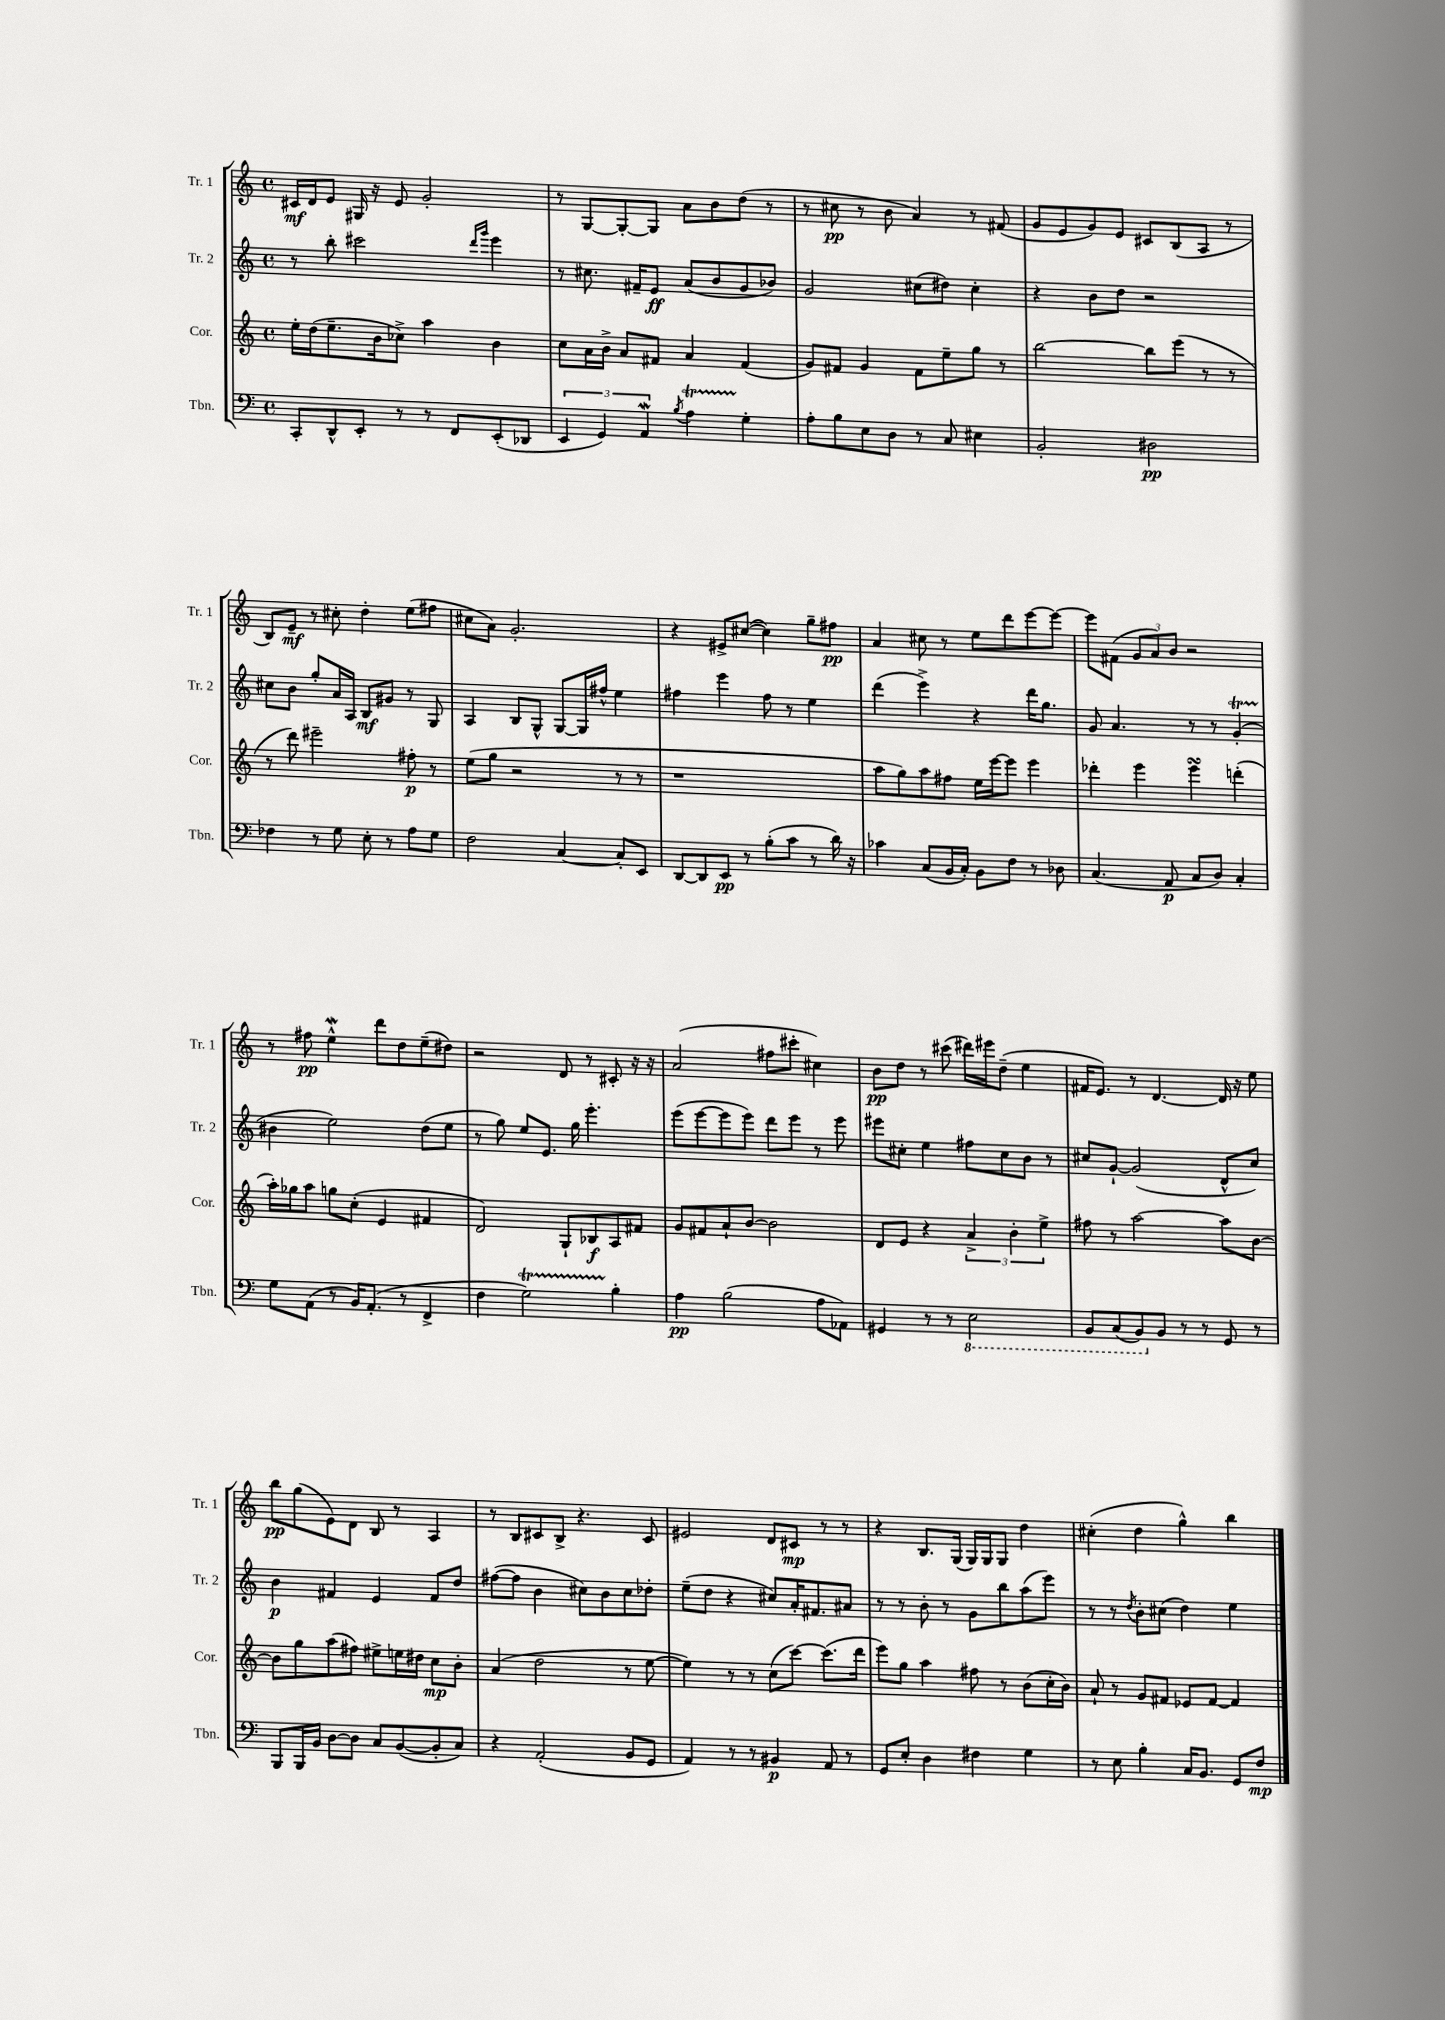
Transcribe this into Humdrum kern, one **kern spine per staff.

**kern	**dynam	**kern	**dynam	**kern	**dynam	**kern	**dynam
*part4	*part4	*part3	*part3	*part2	*part2	*part1	*part1
*staff4	*staff4	*staff3	*staff3	*staff2	*staff2	*staff1	*staff1
*I"Tbn.	*	*I"Cor.	*	*I"Tr. 2	*	*I"Tr. 1	*
*I'Tbn.	*	*I'Cor.	*	*I'Tr. 2	*	*I'Tr. 1	*
*clefF4	*	*clefG2	*	*clefG2	*	*clefG2	*
*k[]	*	*k[]	*	*k[]	*	*k[]	*
*M4/4	*	*M4/4	*	*M4/4	*	*M4/4	*
*met(c)	*	*met(c)	*	*met(c)	*	*met(c)	*
=6	=6	=6	=6	=6	=6	=6	=6
8CC'/L	.	16ee'\LL	.	8r	.	16c#X/LL	mf
.	.	(16dd\J	.	.	.	16d/J	.
8DD^^/	.	8.ee~\	.	8bb'\	.	8e/J	.
8EE'/J	.	.	.	2ccc#X\	.	16G#X/	.
.	.	16b\k	.	.	.	16r	.
8r	.	8cc-X^\J)	.	.	.	8e/	.
8r	.	4aa\	.	.	.	2g'/	.
8FF/L	.	.	.	.	.	.	.
.	.	.	.	16qqddd/LL	.	.	.
.	.	.	.	16qqggg/JJ	.	.	.
(8EE'/	.	4b\	.	4eee\	.	.	.
8DD-X/J	.	.	.	.	.	.	.
=7	=7	=7	=7	=7	=7	=7	=7
6EE/	.	8cc\L	.	8r	.	8r	.
.	.	16a\L	.	8.cc#X\	.	[8G/L	.
6GG/)	.	.	.	.	.	.	.
.	.	16b^\JJ	.	.	.	.	.
.	.	8a/L	.	.	.	8G'/_	.
.	.	.	.	16f#X~/KL	.	.	.
6AAW/	.	.	.	.	.	.	.
.	.	8f#X/J	.	8e/J	ff	8G/J]	.
8qB/	.	.	.	.	.	.	.
4AT\	.	4a/	.	(8a/L	.	8a\L	.
.	.	.	.	8b/	.	8b\	.
4G'\	.	(4f#/	.	8g/	.	(8dd\J	.
.	.	.	.	8b-X/J)	.	8r	.
=8	=8	=8	=8	=8	=8	=8	=8
8A'\L	.	8g/L)	.	2g/	.	8r	.
8B\	.	8f#X/J	.	.	.	8cc#X\	pp
8E\	.	4g/	.	.	.	8r	.
8D\J	.	.	.	.	.	8b\	.
8r	.	8f#\L	.	(8cc#X\L	.	4a/)	.
8C/	.	8ee~\	.	8dd#X\J)	.	.	.
4E#X\	.	8gg\J	.	4cc#'\	.	8r	.
.	.	8r	.	.	.	(8f#X/	.
=9	=9	=9	=9	=9	=9	=9	=9
2BB'/	.	[2bb\	.	4r	.	8g/L	.
.	.	.	.	.	.	8e/	.
.	.	.	.	8b\L	.	8g/)	.
.	.	.	.	8dd\J	.	8e/J	.
2D#X\	pp	8bb\L]	.	2r	.	8c#X/L	.
.	.	(8eee\J	.	.	.	(8B/	.
.	.	8r	.	.	.	8A/J	.
.	.	8r	.	.	.	8r	.
!!LO:LB:g=z
=10	=10	=10	=10	=10	=10	=10	=10
4F-X\	.	8r	.	8cc#X\L	.	8B/L)	.
.	.	8ddd\)	.	8b\J	.	8e~/J	mf
8r	.	2eee#X~\	.	8gg'/L	.	8r	.
8G\	.	.	.	16a/L	.	8cc#X'\	.
.	.	.	.	16A/JJ	.	.	.
8E'\	.	.	.	8B/L	mf	4dd'\	.
8r	.	.	.	8g#X/J	.	.	.
8A\L	.	8ff#X'\	p	8r	.	(8ee\L	.
8G\J	.	8r	.	8G/	.	8ff#X\J	.
=11	=11	=11	=11	=11	=11	=11	=11
2F\	.	(8ee\L	.	4A/	.	8cc#X\L	.
.	.	8gg\J	.	.	.	8a\J)	.
.	.	2r	.	8B/L	.	2.g'/	.
.	.	.	.	8G^^/J	.	.	.
[4C/	.	.	.	[8G/L	.	.	.
.	.	.	.	16G/L]	.	.	.
.	.	.	.	16ff#X^^/JJ	.	.	.
8C'/L]	.	8r	.	4ee\	.	.	.
8EE/J	.	8r	.	.	.	.	.
=12	=12	=12	=12	=12	=12	=12	=12
[8DD/L	.	1r	.	4ff#X\	.	4r	.
8DD/]	.	.	.	.	.	.	.
8EE/J	pp	.	.	4eee\	.	8e#X^/L	.
8r	.	.	.	.	.	([8cc#X/J	.
(8B'\L	.	.	.	8ff#\	.	4cc#\])	.
8c\J	.	.	.	8r	.	.	.
8r	.	.	.	4ee\	.	8gg~\L	.
16d\)	.	.	.	.	.	8ff#X\J	pp
16r	.	.	.	.	.	.	.
=13	=13	=13	=13	=13	=13	=13	=13
4c-X\	.	8aa\L	.	(4ddd\	.	4a/	.
.	.	8gg\)	.	.	.	.	.
(8C/L	.	8aa\	.	4eee^\)	.	8cc#X\	.
16BB/L	.	8ff#X\J	.	.	.	8r	.
16C'/JJ)	.	.	.	.	.	.	.
8BB\L	.	16ee\LL	.	4r	.	8ee\L	.
.	.	[16eee\J	.	.	.	.	.
8F\J	.	8eee\J]	.	.	.	8ddd\	.
8r	.	4eee\	.	16ddd\KL	.	[8eee\	.
.	.	.	.	8.gg\J	.	.	.
8D-X\	.	.	.	.	.	8eee\J_	.
=14	=14	=14	=14	=14	=14	=14	=14
(4.C/	.	4ddd-X'\	.	8g/	.	8eee\L]	.
.	.	.	.	4.a/	.	(8f#X\J	.
.	.	4eee\	.	.	.	12g/L	.
.	.	.	.	.	.	12a/)	.
8AA/	p	.	.	.	.	.	.
.	.	.	.	.	.	12b/J	.
8C/L	.	4eeesSsS\	.	8r	.	2r	.
8D/J)	.	.	.	8r	.	.	.
4C'/	.	(4dddn'\	.	(4gT'/	.	.	.
!!LO:LB:g=z
=15	=15	=15	=15	=15	=15	=15	=15
8G\L	.	16aa'\LL)	.	4b#X\	.	8r	.
.	.	16gg-X\J	.	.	.	.	.
(8AA\J	.	8aa\J	.	.	.	8ff#X\	pp
8r	.	8ggn\L	.	2ee\)	.	4eeW^^\	.
16BB/KL)	.	(8cc'\J	.	.	.	.	.
(8.AA'/J	.	.	.	.	.	.	.
.	.	4e/	.	.	.	8ddd\L	.
8r	.	.	.	.	.	8dd\	.
4FF^/	.	4f#X/	.	(8dd\L	.	(8ee~\	.
.	.	.	.	8ee\J	.	8dd#X\J)	.
=16	=16	=16	=16	=16	=16	=16	=16
4F\	.	2d/)	.	8r	.	2r	.
.	.	.	.	8gg\)	.	.	.
2GT\)	.	.	.	8ee/L	.	.	.
.	.	.	.	8.e/J	.	.	.
.	.	8G`/L	.	.	.	8d/	.
.	.	.	.	16gg\	.	.	.
.	.	8B-X/	f	4.eee'\	.	8r	.
4B'\	.	8A/	.	.	.	8c#X'/	.
.	.	8f#X/J	.	.	.	16r	.
.	.	.	.	.	.	16r	.
=17	=17	=17	=17	=17	=17	=17	=17
4A\	pp	8g/L	.	(8eee\L	.	(2a/	.
.	.	8f#X/	.	[8eee\	.	.	.
(2B\	.	8a`/	.	8eee\]	.	.	.
.	.	[8b/J	.	8eee\J)	.	.	.
.	.	2b\]	.	8ddd\L	.	8ff#X\L	.
.	.	.	.	8eee\J	.	8ccc#X'\J	.
8A\L	.	.	.	8r	.	4cc#X\)	.
8AA-X\J)	.	.	.	8eee\	.	.	.
=18	=18	=18	=18	=18	=18	=18	=18
4GG#X/	.	8d/L	.	8eee#X\L	.	8b\L	pp
.	.	8e/J	.	8cc#X'\J	.	8dd\J	.
8r	.	4r	.	4ee\	.	8r	.
8r	.	.	.	.	.	(8ccc#X\	.
*8ba	*	*	*	*	*	*	*
2EE\	.	6a^/	.	8ff#X\L	.	16ddd#X\LL)	.
.	.	.	.	.	.	16eee#X\J	.
.	.	.	.	8cc#\	.	(8dd~\J	.
.	.	6b'\	.	.	.	.	.
.	.	.	.	8b\J	.	4ee\	.
.	.	6ee^\	.	.	.	.	.
.	.	.	.	8r	.	.	.
=19	=19	=19	=19	=19	=19	=19	=19
8BBB/L	.	8ff#X\	.	8cc#X/L	.	16f#X/KL	.
.	.	.	.	.	.	8.e/J)	.
(8CC/	.	8r	.	[8g`/J	.	.	.
8BBB/)	.	[2aa\	.	(2g/]	.	8r	.
*X8ba	*	*	*	*	*	*	*
8BB/J	.	.	.	.	.	[4.d/	.
8r	.	.	.	.	.	.	.
8r	.	.	.	.	.	.	.
8GG/	.	8aa\L]	.	8d^^/L	.	16d/]	.
.	.	.	.	.	.	16r	.
8r	.	[8b\J	.	8cc#/J)	.	8ee\	.
!!LO:LB:g=z
=20	=20	=20	=20	=20	=20	=20	=20
8BBB/L	.	8b\L]	.	4b\	p	8bb\L	pp
16BBB/L	.	8gg\	.	.	.	(8gg\	.
16BB/JJ	.	.	.	.	.	.	.
[8D\L	.	(8aa\	.	4f#X/	.	8e\)	.
8D\J]	.	8ff#X\J)	.	.	.	8d\J	.
8C/L	.	8ee#X^\L	.	4e/	.	8B/	.
([8BB/	.	16een\L	.	.	.	8r	.
.	.	16dd#X\JJ	.	.	.	.	.
8BB'/]	.	8cc\L	mp	8f#/L	.	4A/	.
8C/J)	.	8b'\J	.	8dd/J	.	.	.
=21	=21	=21	=21	=21	=21	=21	=21
4r	.	(4a/	.	([8ff#X\L	.	8r	.
.	.	.	.	8ff#\J]	.	8B/L	.
(2AA'/	.	2dd\	.	4b\	.	8c#X/	.
.	.	.	.	.	.	8B^/J	.
.	.	.	.	8cc#X\L)	.	4.r	.
.	.	.	.	8b\	.	.	.
8BB/L	.	8r	.	8cc#\	.	.	.
8GG/J	.	[8ee\	.	8dd-X'\J	.	8c#/	.
=22	=22	=22	=22	=22	=22	=22	=22
4AA/)	.	4ee\])	.	(8ee~\L	.	2e#X/	.
.	.	.	.	8dd\J	.	.	.
8r	.	8r	.	4r	.	.	.
8r	.	8r	.	.	.	.	.
4BB#X/	p	(8cc\L	.	8cc#X/L)	.	8d/L	.
.	.	[8ccc\J)	.	16a'/K	.	8c#X/J	mp
.	.	.	.	8.f#X/	.	.	.
8AA/	.	(8.ccc\L]	.	.	.	8r	.
8r	.	.	.	8a#X/J	.	8r	.
.	.	16ddd\Jk	.	.	.	.	.
=23	=23	=23	=23	=23	=23	=23	=23
8GG/L	.	8eee\L)	.	8r	.	4r	.
8E'/J	.	8gg\J	.	8r	.	.	.
4D\	.	4aa\	.	8b'\	.	8.B/L	.
.	.	.	.	8r	.	.	.
.	.	.	.	.	.	(16G/Jk	.
4F#X\	.	8ff#X\	.	8g\L	.	16G/LL)	.
.	.	.	.	.	.	16G/J	.
.	.	8r	.	8bb\	.	8G/J	.
4G\	.	(8b\L	.	(8aa\	.	4dd\	.
.	.	16cc'\L	.	8eee\J)	.	.	.
.	.	16b\JJ)	.	.	.	.	.
=24	=24	=24	=24	=24	=24	=24	=24
8r	.	8a`/	.	8r	.	(4cc#X'\	.
8E\	.	8r	.	8r	.	.	.
.	.	.	.	8qdd/	.	.	.
4B'\	.	8g/L	.	8b'\L	.	4dd\	.
.	.	8f#X/J	.	(8cc#X\J	.	.	.
16C/KL	.	8e-X/L	.	4dd\)	.	4gg^^\)	.
8.BB/J	.	.	.	.	.	.	.
.	.	[8f#/J	.	.	.	.	.
8GG/L	.	4f#/]	.	4ee\	.	4bb\	.
8F/J	mp	.	.	.	.	.	.
==	==	==	==	==	==	==	==
*-	*-	*-	*-	*-	*-	*-	*-
